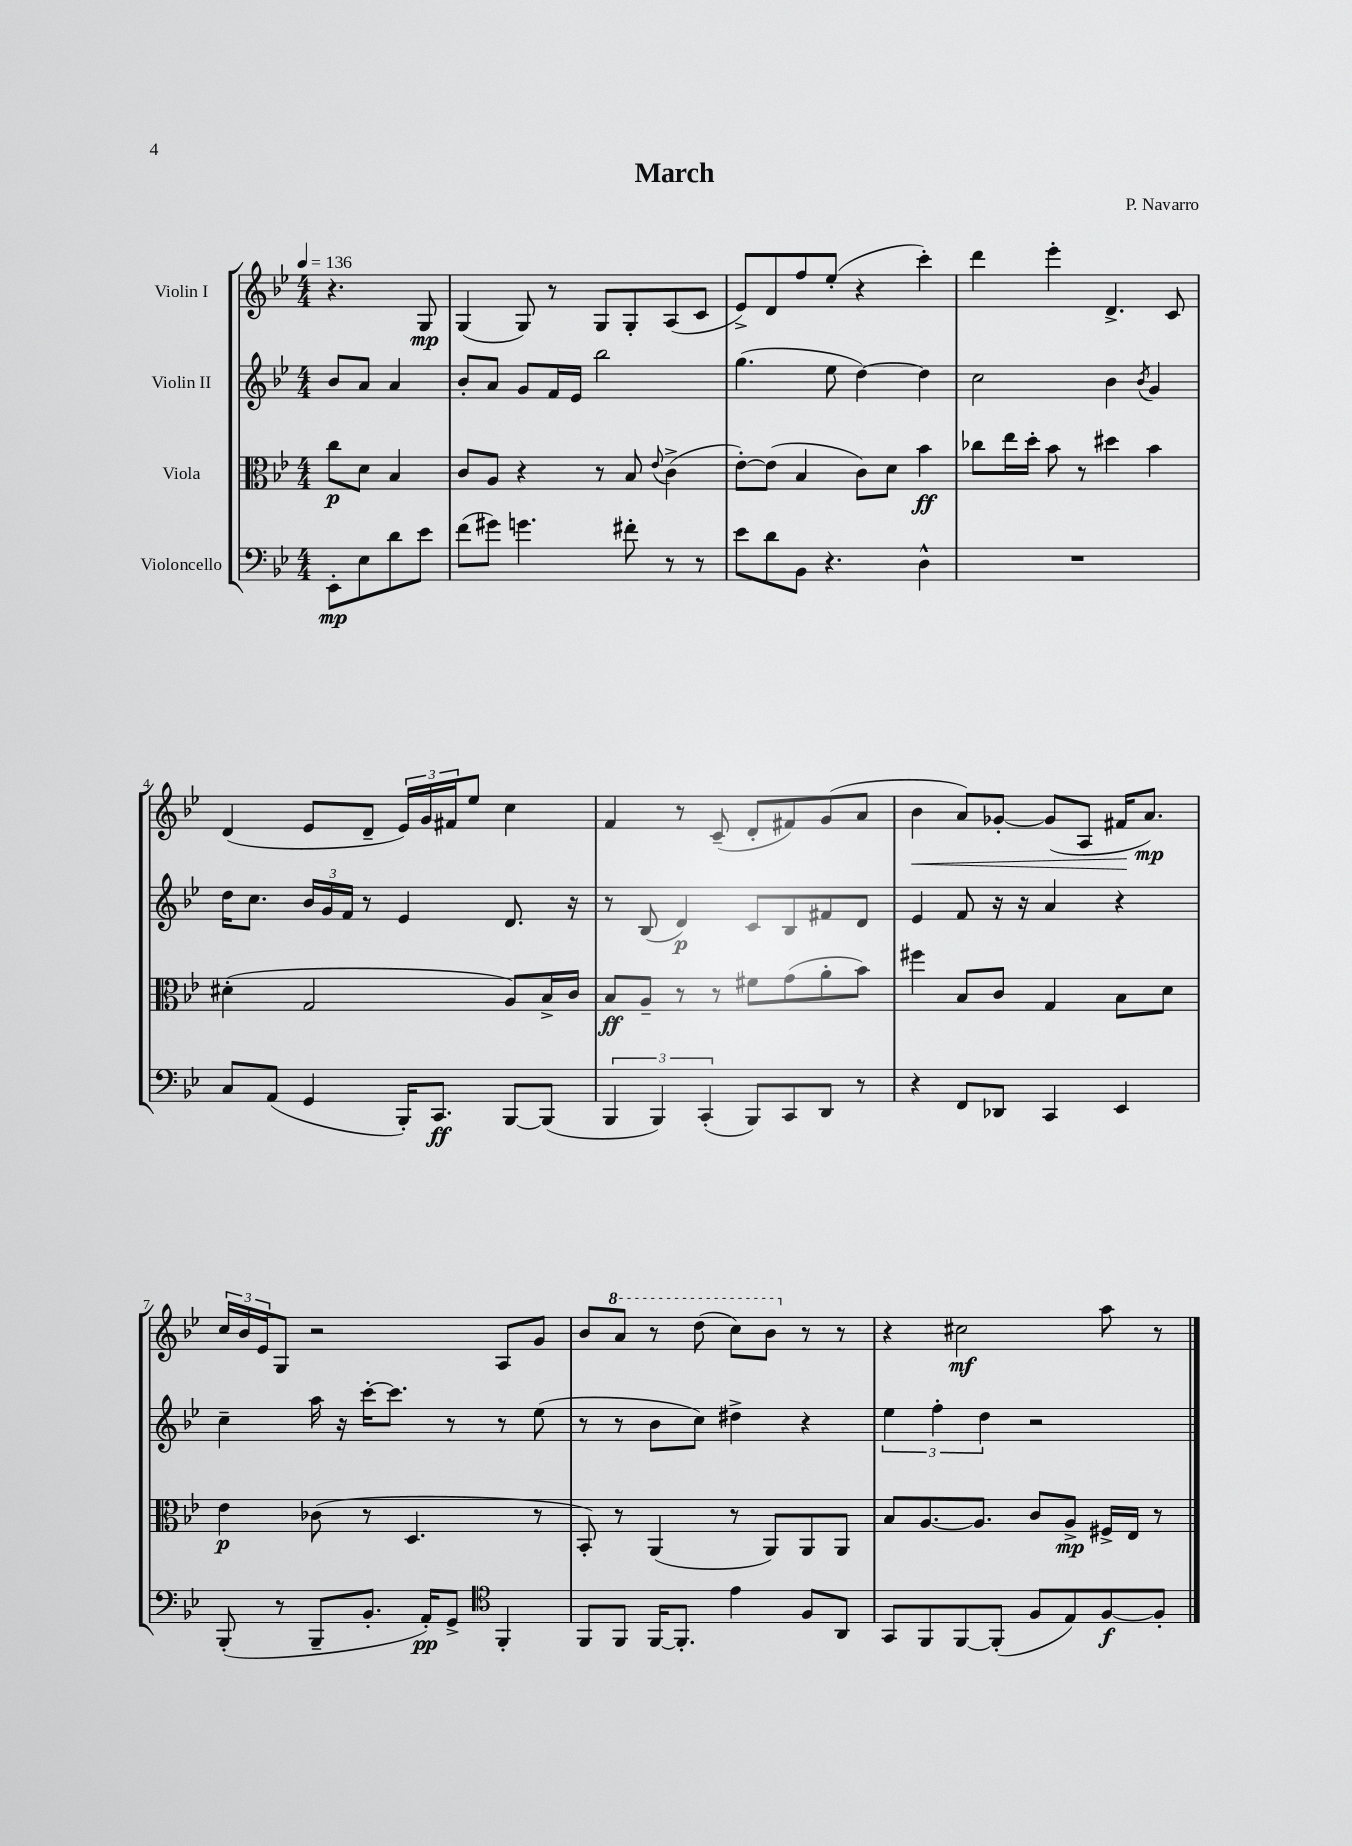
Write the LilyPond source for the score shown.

\header { title = "March" composer = "P. Navarro" }
<<
\new StaffGroup <<
\new Staff = "s0" \with { instrumentName = "Violin I" } {
    \clef treble \key bes \major \numericTimeSignature \time 4/4 \partial 2 \tempo 4 = 136
    r4. g8\mp |
    g4( g8) r8 g8 g8-. a8( c'8 |
    ees'8->) d'8 f''8 ees''8-.( r4 c'''4-.) |
    d'''4 ees'''4-. d'4.-> c'8 |
    d'4( ees'8 d'8-- \tuplet 3/2 { ees'16) g'16 fis'16 } ees''8 c''4 |
    f'4 r8 c'8--( d'8-. fis'8) g'8( a'8 |
    bes'4\< a'8) ges'8~-. ges'8( a8 fis'16\! a'8.\mp) |
    \tuplet 3/2 { c''16 bes'16 ees'16 } g8 r2 a8 g'8 |
    bes'8 \ottava #1 a''8 r8 d'''8( c'''8) bes''8 \ottava #0 r8 r8 |
    r4 cis''2\mf a''8 r8 \bar "|." |
}
\new Staff = "s1" \with { instrumentName = "Violin II" } {
    \clef treble \key bes \major \numericTimeSignature \time 4/4 \partial 2
    bes'8 a'8 a'4 |
    bes'8-. a'8 g'8 f'16 ees'16 bes''2 |
    g''4.( ees''8 d''4~) d''4 |
    c''2 bes'4 \acciaccatura { bes'8 } g'4 |
    d''16 c''8. \tuplet 3/2 { bes'16 g'16 f'16 } r8 ees'4 d'8. r16 |
    r8 bes8( d'4\p) c'8 bes8 fis'8 d'8 |
    ees'4 f'8 r16 r16 a'4 r4 |
    c''4-- a''16 r16 c'''16~-. c'''8. r8 r8 ees''8( |
    r8 r8 bes'8 c''8) dis''4-> r4 |
    \tuplet 3/2 { ees''4 f''4-. d''4 } r2 \bar "|." |
}
\new Staff = "s2" \with { instrumentName = "Viola" } {
    \clef alto \key bes \major \numericTimeSignature \time 4/4 \partial 2
    c''8\p d'8 bes4 |
    c'8 a8 r4 r8 bes8 \appoggiatura { ees'8 } c'4->( |
    ees'8~-.) ees'8( bes4 c'8) d'8 bes'4\ff |
    ces''8 ees''16 d''16-. bes'8 r8 dis''4 bes'4 |
    dis'4-.( g2 a8) bes16-> c'16 |
    bes8\ff a8-- r8 r8 fis'8 g'8( a'8-. bes'8) |
    fis''4 bes8 c'8 g4 bes8 d'8 |
    ees'4\p ces'8( r8 d4. r8 |
    bes,8-.) r8 a,4( r8 a,8) a,8 a,8 |
    bes8 a8.~ a8. c'8 a8->\mp fis16-> ees16 r8 \bar "|." |
}
\new Staff = "s3" \with { instrumentName = "Violoncello" } {
    \clef bass \key bes \major \numericTimeSignature \time 4/4 \partial 2
    ees,8-.\mp ees8 d'8 ees'8 |
    f'8( gis'8) g'4. fis'8-. r8 r8 |
    ees'8 d'8 bes,8 r4. d4-^ |
    R1 |
    c8 a,8( g,4 bes,,16-.) c,8.\ff bes,,8~ bes,,8( |
    \tuplet 3/2 { bes,,4 bes,,4) c,4-.( } bes,,8) c,8 d,8 r8 |
    r4 f,8 des,8 c,4 ees,4 |
    bes,,8-.( r8 bes,,8-- bes,8.-. a,16-.\pp) g,8-> \clef tenor f,4-. |
    f,8 f,8 f,16~ f,8.-. ees'4 f8 a,8 |
    g,8 f,8 f,8~ f,8-.( f8 ees8) f8~\f f8-. \bar "|." |
}
>>
>>
